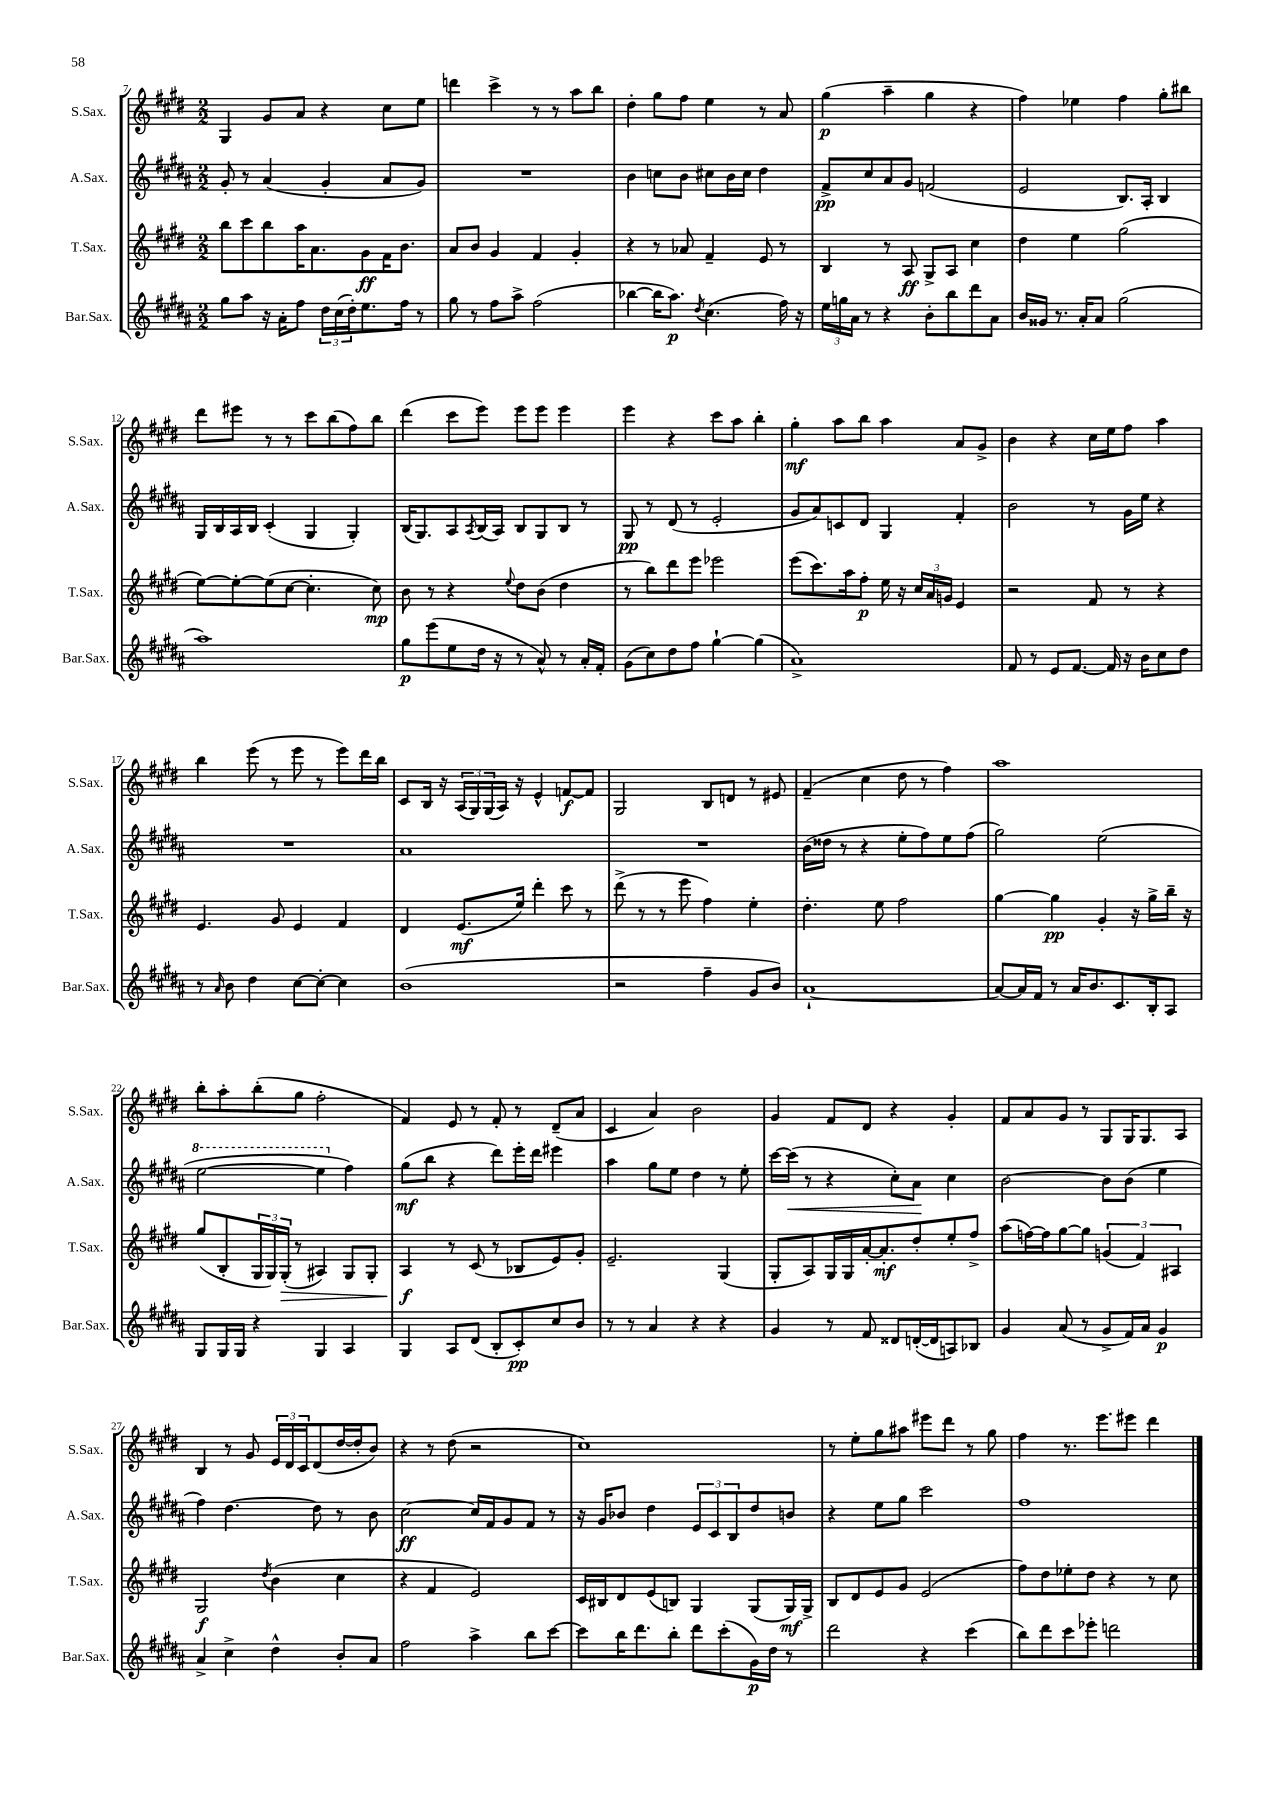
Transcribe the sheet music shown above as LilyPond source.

<<
\new StaffGroup <<
\new Staff = "s0" \with { instrumentName = "S.Sax." shortInstrumentName = "S.Sax." } {
    \clef treble \key e \major \numericTimeSignature \time 2/2
    gis4 gis'8 a'8 r4 cis''8 e''8 |
    d'''4 cis'''4-> r8 r8 a''8 b''8 |
    dis''4-. gis''8 fis''8 e''4 r8 a'8 |
    gis''4\p( a''4-- gis''4 r4 |
    fis''4) ees''4 fis''4 gis''8-. bis''8 |
    dis'''8 eis'''8 r8 r8 cis'''8 b''8( fis''8) b''8 |
    dis'''4( cis'''8 e'''8) e'''8 e'''8 e'''4 |
    e'''4 r4 cis'''8 a''8 b''4-. |
    gis''4-.\mf a''8 b''8 a''4 a'8 gis'8-> |
    b'4 r4 cis''16 e''16 fis''8 a''4 |
    b''4 e'''8( r8 e'''8 r8 e'''8) dis'''16 b''16 |
    cis'8 b16 r16 \tuplet 3/2 { a16( gis16) gis16( } a16) r16 e'4-^ f'8~\f f'8 |
    gis2 b8 d'8 r8 eis'8 |
    fis'4--( cis''4 dis''8 r8 fis''4) |
    a''1 |
    b''8-. a''8-. b''8-.( gis''8 fis''2-. |
    fis'4) e'8 r8 fis'8-. r8 dis'8--( a'8 |
    cis'4 a'4) b'2 |
    gis'4 fis'8 dis'8 r4 gis'4-. |
    fis'8 a'8 gis'8 r8 gis8 gis16 gis8. a8 |
    b4 r8 gis'8 \tuplet 3/2 { e'16 dis'16 cis'16 } dis'8( dis''16~ dis''16-. b'8) |
    r4 r8 dis''8( r2 |
    cis''1) |
    r8 e''8-. gis''8 ais''8 eis'''8 dis'''8 r8 gis''8 |
    fis''4 r8. e'''8. eis'''8 dis'''4 \bar "|." |
}
\new Staff = "s1" \with { instrumentName = "A.Sax." shortInstrumentName = "A.Sax." } {
    \clef treble \key b \major \numericTimeSignature \time 2/2
    gis'8-. r8 ais'4( gis'4-. ais'8 gis'8) |
    R1 |
    b'4 c''8 b'8 cis''8 b'16 cis''16 dis''4 |
    fis'8->\pp cis''8 ais'8 gis'8 f'2( |
    e'2 b8.) ais16-. b4 |
    gis16 b16 ais16 b16 cis'4-.( gis4 gis4-.) |
    b16( gis8.) ais8 \acciaccatura { ais8 } b16( ais16) b8 gis8 b8 r8 |
    gis8\pp r8 dis'8( r8 e'2-. |
    gis'8 ais'8) c'8 dis'8 gis4 fis'4-. |
    b'2 r8 gis'16 e''16 r4 |
    R1 |
    ais'1 |
    R1 |
    b'16( disis''16 r8 r4 e''8-. fis''8) e''8 fis''8( |
    gis''2) e''2( |
    \ottava #1 e'''2~ e'''4 \ottava #0 fis''4) |
    gis''8\mf( b''8 r4 dis'''8) e'''16-. dis'''16 eis'''4 |
    ais''4 gis''8 e''8 dis''4 r8 e''8-. |
    cis'''16~ cis'''16\<( r8 r4 cis''8-.) ais'8\! cis''4 |
    b'2~ b'8 b'8( e''4 |
    fis''4) dis''4.~ dis''8 r8 b'8 |
    cis''2~\ff cis''16 fis'16 gis'8 fis'8 r8 |
    r16 gis'16 bes'8 dis''4 \tuplet 3/2 { e'8 cis'8 b8 } dis''8 b'8 |
    r4 e''8 gis''8 cis'''2 |
    fis''1 \bar "|." |
}
\new Staff = "s2" \with { instrumentName = "T.Sax." shortInstrumentName = "T.Sax." } {
    \clef treble \key e \major \numericTimeSignature \time 2/2
    b''8 cis'''8 b''8 a''16 a'8. gis'8\ff fis'16 b'8. |
    a'8 b'8 gis'4 fis'4 gis'4-. |
    r4 r8 aes'8 fis'4-- e'8 r8 |
    b4 r8 a8\ff gis8-> a8 cis''4 |
    dis''4 e''4 gis''2( |
    e''8~) e''8~-. e''8( cis''8~ cis''4.-. cis''8\mp) |
    b'8 r8 r4 \appoggiatura { e''8 } dis''8 b'8( dis''4 |
    r8 b''8) dis'''8 e'''8 ees'''2 |
    e'''8( cis'''8.) a''16 fis''8-.\p e''16 r16 \tuplet 3/2 { cis''16 a'16 g'16 } e'4 |
    r2 fis'8 r8 r4 |
    e'4. gis'8 e'4 fis'4 |
    dis'4 e'8.\mf( e''16) dis'''4-. cis'''8 r8 |
    dis'''8->( r8 r8 e'''8 fis''4) e''4-. |
    dis''4.-. e''8 fis''2 |
    gis''4~ gis''4\pp gis'4-. r16 gis''16-> b''16-- r16 |
    gis''8( b8-. \tuplet 3/2 { gis16 gis16) gis16-.\>( } r8 ais4) gis8 gis8-. |
    a4\f\! r8 cis'8( r8 bes8 e'8) gis'8-. |
    e'2.-- gis4( |
    gis8-. a8) gis16 gis16 a'16~-. a'8.-.\mf dis''8-. e''8-. fis''8-> |
    a''8( f''16~) f''16 gis''8~ gis''8 \tuplet 3/2 { g'4( fis'4) ais4 } |
    gis2\f \acciaccatura { dis''8 } b'4( cis''4 |
    r4 fis'4 e'2) |
    cis'16 bis16 dis'8 e'8( b8) gis4 gis8( gis16\mf) gis16-> |
    b8 dis'8 e'8 gis'8 e'2( |
    fis''8) dis''8 ees''8-. dis''8 r4 r8 cis''8 \bar "|." |
}
\new Staff = "s3" \with { instrumentName = "Bar.Sax." shortInstrumentName = "Bar.Sax." } {
    \clef treble \key b \major \numericTimeSignature \time 2/2
    gis''8 ais''8 r16 ais'16-. fis''8 \tuplet 3/2 { dis''16 cis''16( dis''16-.) } e''8. fis''16 r8 |
    gis''8 r8 fis''8 ais''8-> fis''2( |
    bes''4~ bes''16 ais''8.\p) \acciaccatura { dis''8 } cis''4.( fis''16) r16 |
    \tuplet 3/2 { e''16 g''16 ais'16 } r8 r4 b'8-. b''8 dis'''8 ais'8 |
    b'16 gisis'16 r8. ais'16-. ais'8 gis''2( |
    ais''1) |
    gis''8\p e'''8( e''8 dis''16 r16 r8 ais'8-^) r8 ais'16-. fis'16-. |
    gis'8( cis''8) dis''8 fis''8 gis''4~-! gis''4( |
    ais'1->) |
    fis'8 r8 e'8 fis'8.~ fis'16 r16 b'16 cis''8 dis''8 |
    r8 \grace { ais'16 } b'8 dis''4 cis''8~ cis''8~-. cis''4 |
    b'1( |
    r2 fis''4-- gis'8 b'8) |
    ais'1~-! |
    ais'8~ ais'16 fis'16 r8 ais'16 b'8. cis'8. b16-. ais8 |
    gis8 gis16 gis16 r4 gis4 ais4 |
    gis4 ais8 dis'8( b8-. cis'8-.\pp) cis''8 b'8 |
    r8 r8 ais'4 r4 r4 |
    gis'4 r8 fis'8 disis'8 d'16~-.( d'16 a8) bes8 |
    gis'4 ais'8( r8 gis'8-> fis'16) ais'16 gis'4\p |
    ais'4-> cis''4-> dis''4-^ b'8-. ais'8 |
    fis''2 ais''4-> b''8 cis'''8~ |
    cis'''8 b''16 dis'''8. b''8-. dis'''8 cis'''8-.( gis'16\p) dis''16 r8 |
    dis'''2 r4 cis'''4( |
    b''8) dis'''8 cis'''8 ees'''8-. d'''2 \bar "|." |
}
>>
>>
\layout { \context { \Score currentBarNumber = #7 } }
